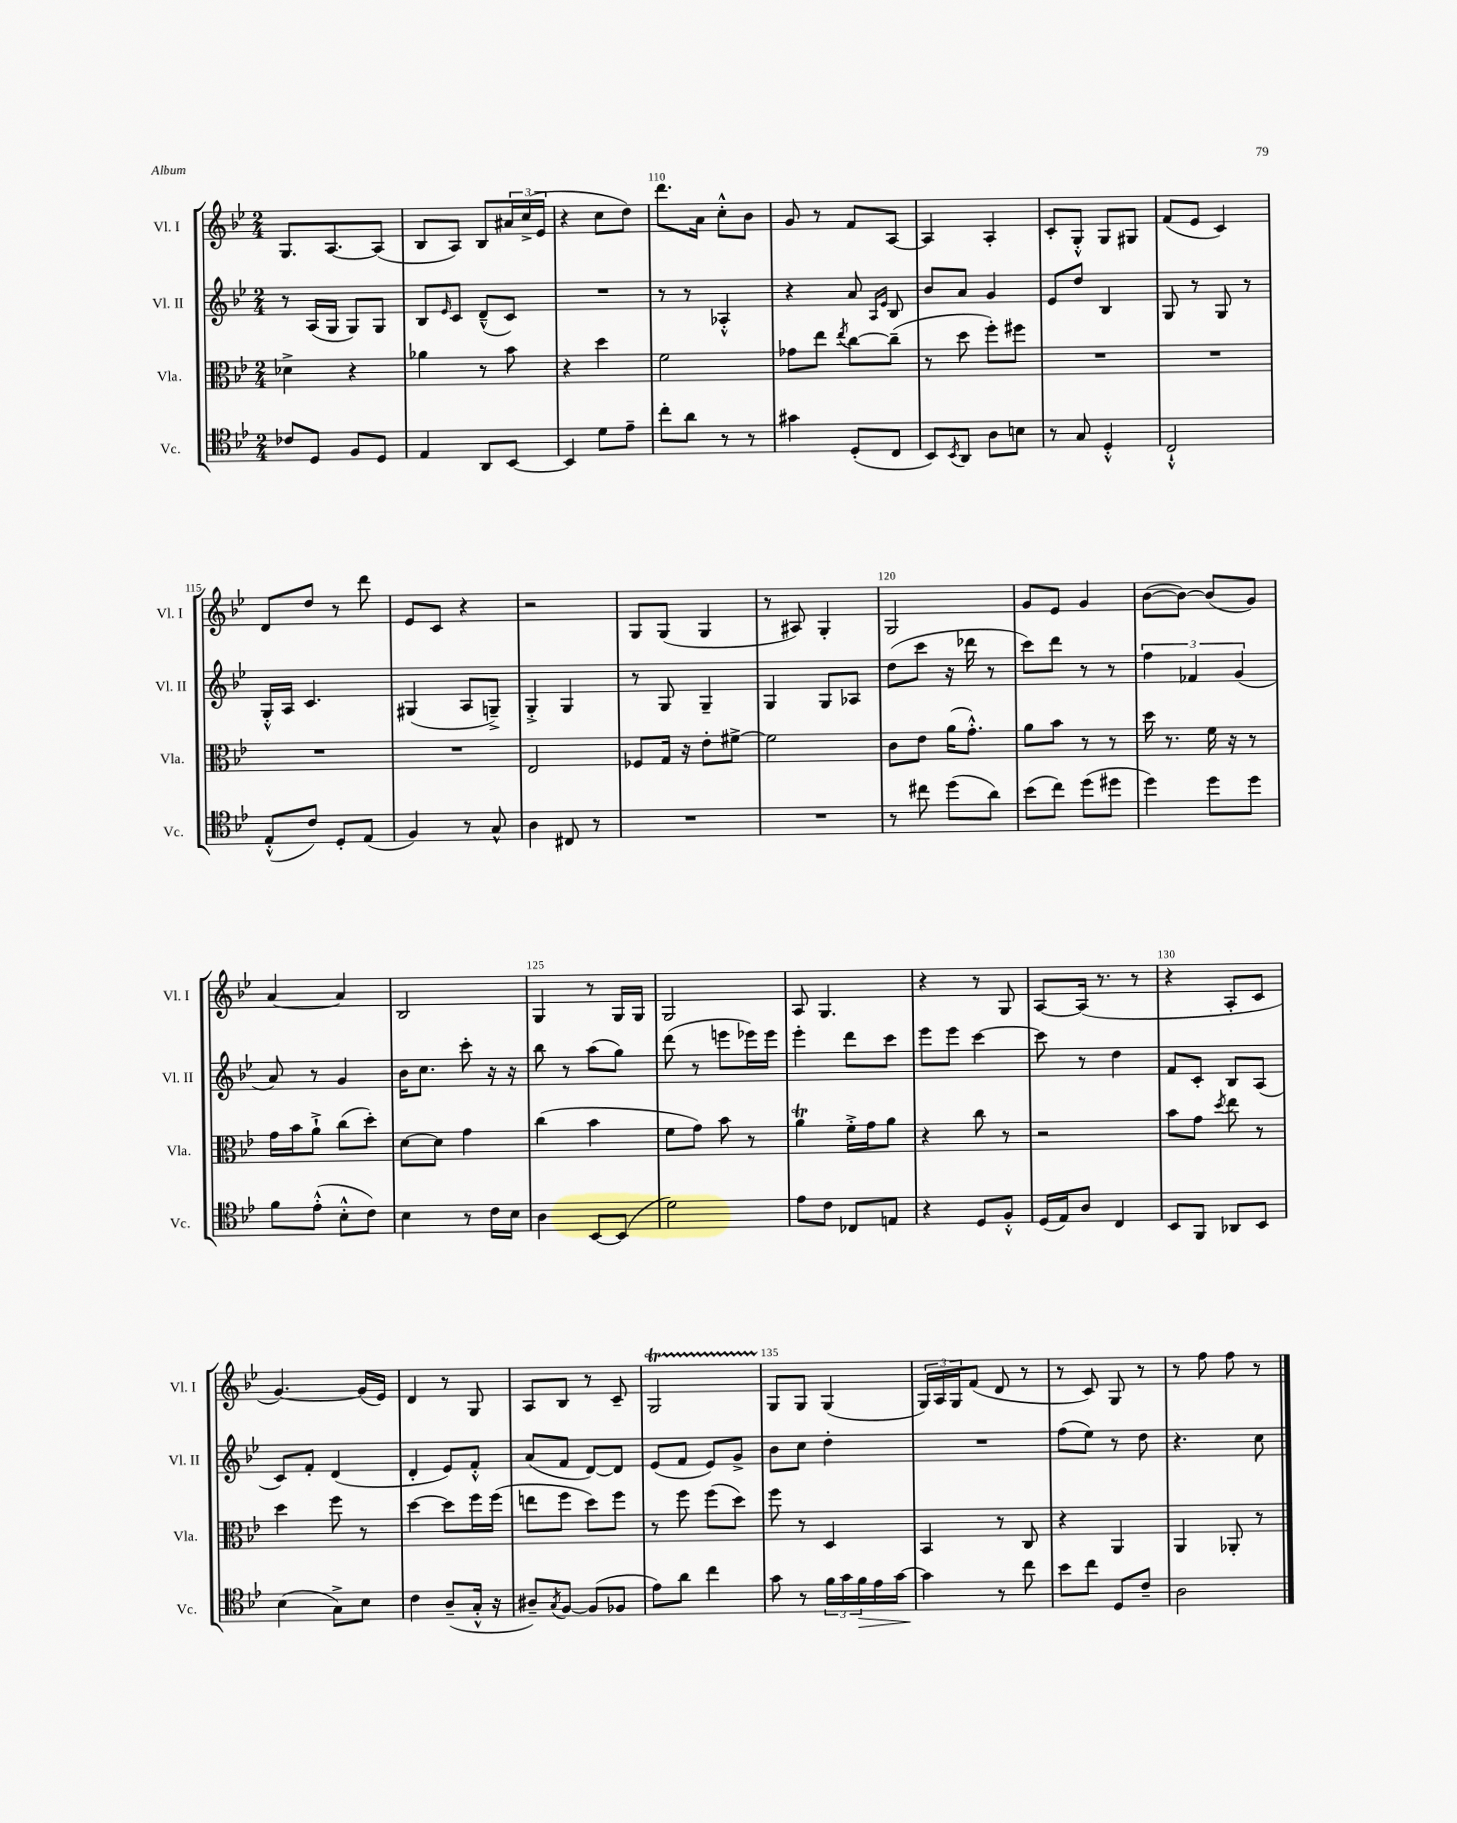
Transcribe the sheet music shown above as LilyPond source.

<<
\new StaffGroup <<
\new Staff = "s0" \with { instrumentName = "Vl. I" shortInstrumentName = "Vl. I" } {
    \clef treble \key bes \major \numericTimeSignature \time 2/4
    g8. a8.~ a8( |
    bes8 a8) bes8 \tuplet 3/2 { ais'16 c''16->( ees'16 } |
    r4 c''8 d''8) |
    d'''8. a'16 c''8-.-^ bes'8 |
    g'8 r8 f'8 a8~ |
    a4 a4-. |
    c'8-. g8-.-^ g8 gis8 |
    f'8( ees'8 c'4) |
    d'8 d''8 r8 d'''8 |
    ees'8 c'8 r4 |
    r2 |
    g8 g8( g4 |
    r8 ais8) g4-. |
    g2 |
    g'8 ees'8 g'4 |
    bes'8~( bes'8~) bes'8( g'8) |
    a'4~ a'4 |
    bes2 |
    g4 r8 g16 g16 |
    g2 |
    a8 g4. |
    r4 r8 g8 |
    a8~ a16( r8. r8 |
    r4 a8-. c'8 |
    g'4.~) g'16( ees'16) |
    d'4 r8 g8 |
    a8 bes8 r8 c'8-- |
    g2\startTrillSpan |
    g8\stopTrillSpan g8 g4( |
    \tuplet 3/2 { g16) a16 g16 } f'8( d'8 r8 |
    r8 c'8) g8 r8 |
    r8 f''8 f''8 r8 \bar "|." |
}
\new Staff = "s1" \with { instrumentName = "Vl. II" shortInstrumentName = "Vl. II" } {
    \clef treble \key bes \major \numericTimeSignature \time 2/4
    r8 a16( g16 g8) g8 |
    bes8 \grace { ees'16 } c'8 d'8---^( c'8) |
    R2 |
    r8 r8 aes4-.-^ |
    r4 a'8 \grace { a16 ees'16 } bes8 |
    bes'8 a'8 g'4 |
    ees'8 d''8 bes4 |
    g8 r8 g8 r8 |
    g16-.-^ a16 c'4. |
    gis4( a8 g8--->) |
    g4-.-> g4 |
    r8 g8 g4-- |
    g4 g8 aes8 |
    d''8( c'''8 r16 des'''16 r8 |
    c'''8) d'''8 r8 r8 |
    \tuplet 3/2 { f''4 fes'4 g'4( } |
    a'8) r8 g'4 |
    bes'16 c''8. c'''8-. r16 r16 |
    bes''8 r8 a''8( g''8) |
    d'''8( r8 e'''8 ees'''16) ees'''16 |
    ees'''4-. d'''8 c'''8 |
    ees'''8 ees'''8 c'''4~ |
    c'''8 r8 d''4 |
    f'8 c'8-. bes8 a8( |
    c'8) f'8-. d'4( |
    d'4-. ees'8) f'8-.-^ |
    a'8( f'8 d'8~) d'8 |
    ees'8( f'8 ees'8) g'8-> |
    bes'8 c''8 d''4-. |
    R2 |
    f''8( ees''8) r8 d''8 |
    r4. c''8 \bar "|." |
}
\new Staff = "s2" \with { instrumentName = "Vla." shortInstrumentName = "Vla." } {
    \clef alto \key bes \major \numericTimeSignature \time 2/4
    des'4-> r4 |
    aes'4 r8 bes'8 |
    r4 d''4 |
    f'2 |
    ges'8 ees''8 \acciaccatura { ees''8 } c''8~ c''8--( |
    r8 d''8 f''8-.) fis''8 |
    R2 |
    R2 |
    R2 |
    R2 |
    ees2 |
    fes8 g16 r16 ees'8-. fis'8~-> |
    fis'2 |
    c'8 ees'8 a'16( g'8.-.-^) |
    a'8 bes'8 r8 r8 |
    d''16 r8. f'16 r16 r8 |
    g'16 bes'16 a'8-!-> c''8( d''8-.) |
    d'8~ d'8 g'4 |
    c''4( bes'4 |
    f'8 g'8) bes'8 r8 |
    a'4\trill f'16-.-> g'16 a'8 |
    r4 c''8 r8 |
    r2 |
    bes'8 g'8 \acciaccatura { d''8 } ees''8 r8 |
    d''4 f''8 r8 |
    d''4~ d''8 f''16 f''16( |
    e''8 f''8 d''8) f''8 |
    r8 f''8 f''8( d''8) |
    f''8 r8 d4 |
    bes,4 r8 c8 |
    r4 a,4 |
    a,4 aes,8-. r8 \bar "|." |
}
\new Staff = "s3" \with { instrumentName = "Vc." shortInstrumentName = "Vc." } {
    \clef tenor \key bes \major \numericTimeSignature \time 2/4
    ces'8 d8 f8 d8 |
    ees4 a,8 bes,8~ |
    bes,4 d'8 ees'8-- |
    c''8-. a'8 r8 r8 |
    gis'4 d8-.( c8 |
    bes,8) \acciaccatura { bes,8 } a,8 a8 b8 |
    r8 g8 d4-.-^ |
    c2-!-^ |
    ees8-.-^( c'8) d8-. ees8( |
    f4) r8 g8-^ |
    a4 cis8 r8 |
    R2 |
    R2 |
    r8 cis''8 d''8( a'8) |
    bes'8( c''8) d''8( dis''8 |
    d''4) d''8 d''8 |
    f'8 ees'8-.-^( bes8-.-^ c'8) |
    bes4 r8 c'16 bes16 |
    a4 bes,8~ bes,8( |
    d'2) |
    ees'8 c'8 ces8 e8 |
    r4 d8 f8-.-^ |
    d16( ees16) a8 c4 |
    bes,8 f,8 aes,8 bes,8 |
    bes4( g8->) bes8 |
    c'4 a8--( g16-.-^ r16 |
    ais8--) \acciaccatura { g8 } f8~ f8( fes8 |
    ees'8) a'8 c''4 |
    g'8 r8 \tuplet 3/2 { f'16 g'16 f'16\> } ees'16 g'16~ |
    g'4\! r8 c''8 |
    bes'8 c''8 d8 c'8-- |
    a2 \bar "|." |
}
>>
>>
\layout { \context { \Score currentBarNumber = #107 \override BarNumber.break-visibility = ##(#f #t #t) barNumberVisibility = #(every-nth-bar-number-visible 5) } }
